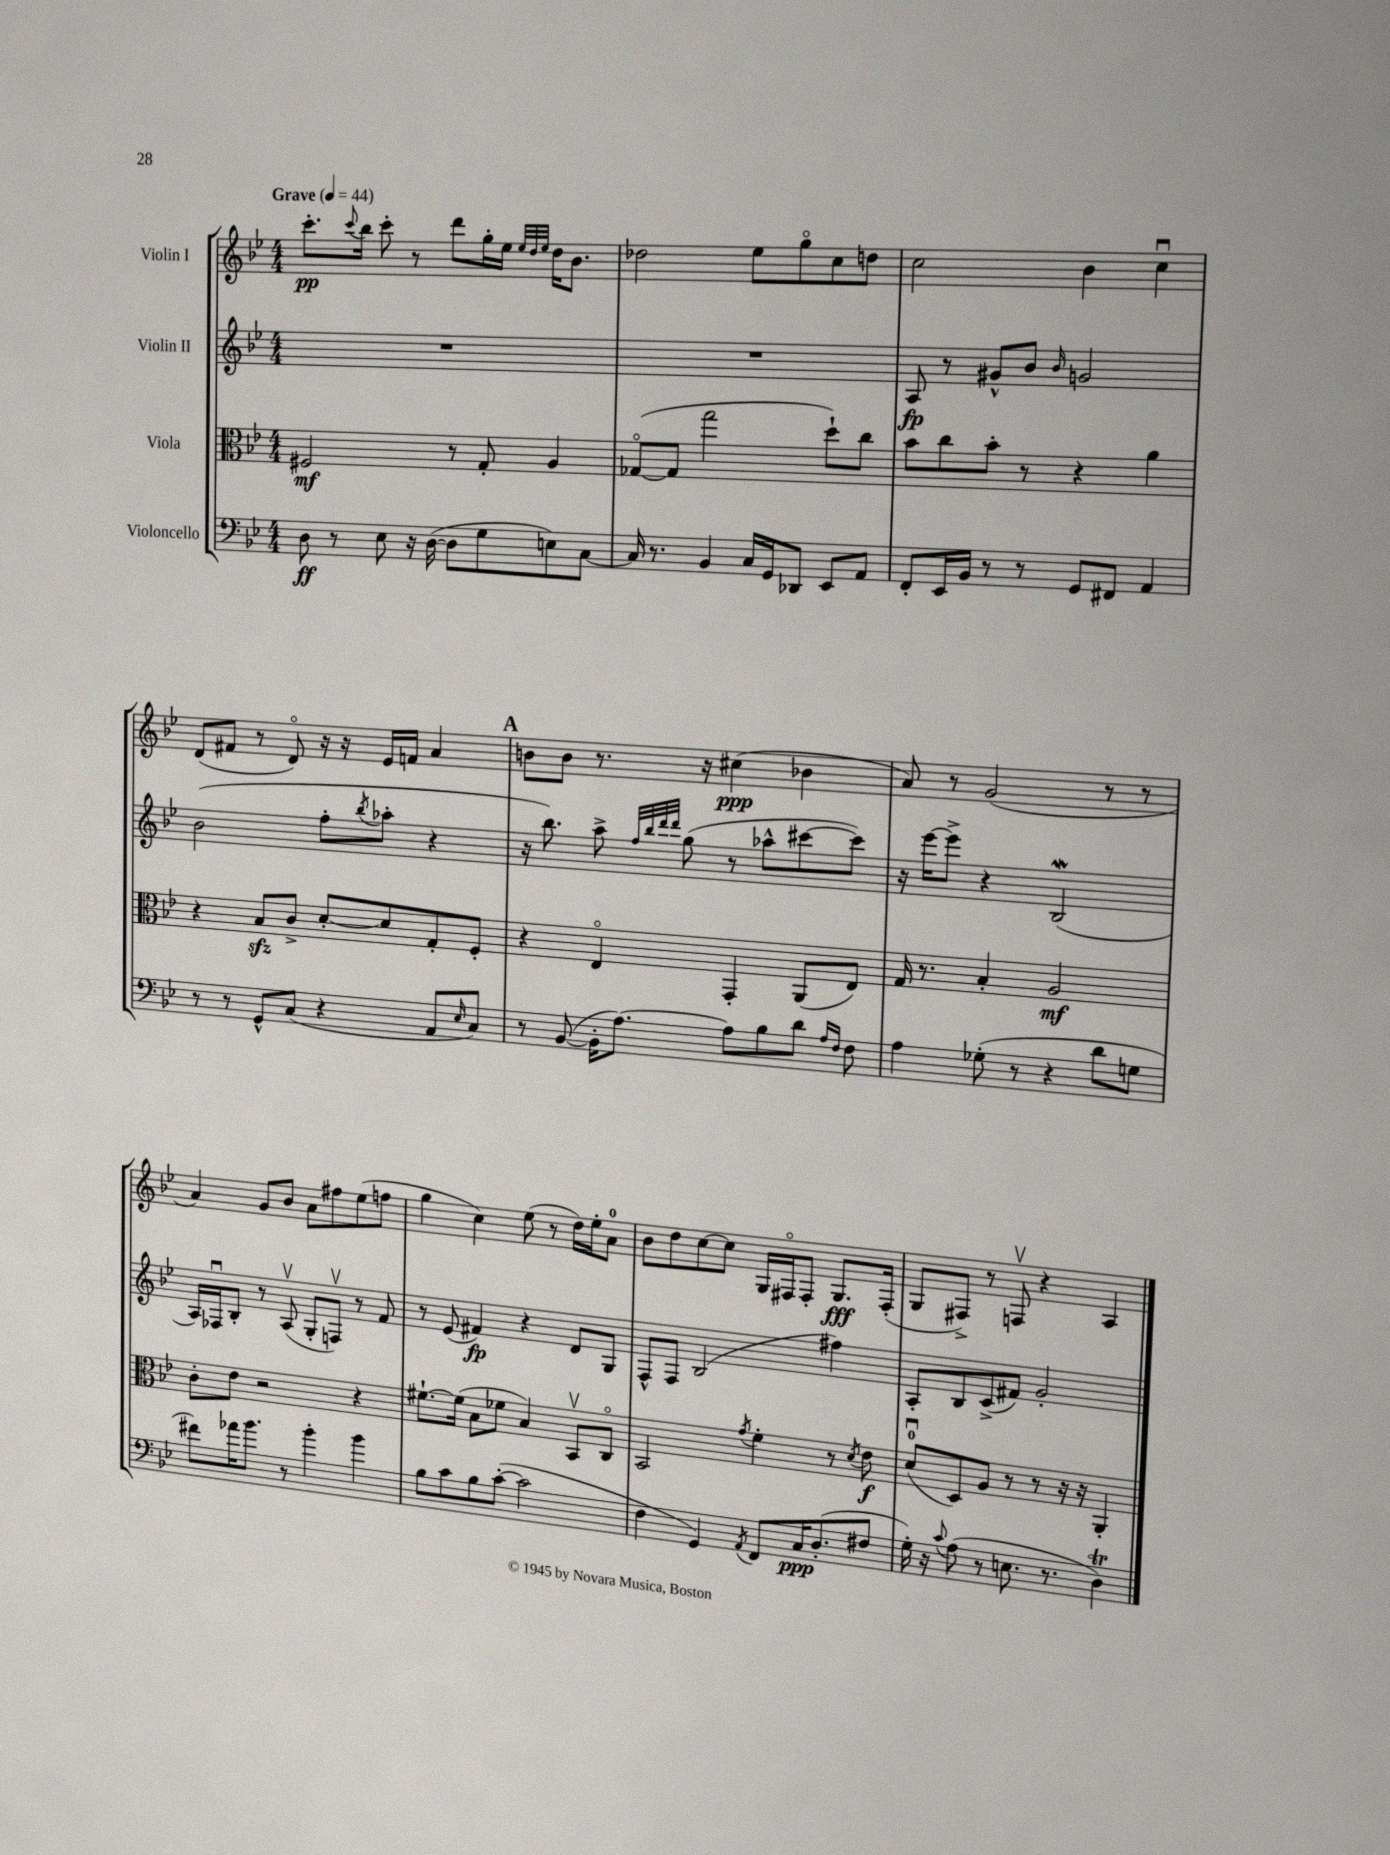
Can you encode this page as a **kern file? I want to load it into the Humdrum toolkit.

**kern	**kern	**kern	**kern
*staff4	*staff3	*staff2	*staff1
*clefF4	*clefC3	*clefG2	*clefG2
*k[b-e-]	*k[b-e-]	*k[b-e-]	*k[b-e-]
*M4/4	*M4/4	*M4/4	*M4/4
*MM44	*MM44	*MM44	*MM44
8D	2F#	1r	8.ccc'
8r	.	.	.
.	.	.	8qqccc
.	.	.	16bb-
8E-	.	.	8ccc'
16r	.	.	8r
([16D	.	.	.
8D]	8r	.	8ddd
8G	8G'	.	16gg'
.	.	.	16ee-
.	.	.	32qqee-
.	.	.	32qqdd
.	.	.	32qqee-
8E)	4A	.	16dd
.	.	.	8.b-
[8C	.	.	.
=	=	=	=
16C]	([8G-o	1r	2dd-
8.r	.	.	.
.	8G-]	.	.
4BB-	2gg	.	.
16C	.	.	8ee-
16GG	.	.	.
8DD-	.	.	8ggo
8EE-	8dd`)	.	8cc
8AA	8cc	.	8dd
=	=	=	=
8FF'	8b-	8A	2cc
16EE-	8cc	8r	.
16BB-	.	.	.
8r	8b-'	8g#^^	.
8r	8r	8b-	.
.	.	16qqb-	.
8GG	4r	2g	4b-
8FF#	.	.	.
4AA	4a	.	4ccu
=	=	=	=
8r	4r	(2b-	(8d
8r	.	.	8f#
8GG^^	8B-	.	8r
(8C	8c^	.	8do)
4r	[8d'	8ff'	16r
.	.	.	16r
.	.	8qbb-	.
.	8d]	8aa-'	16e-
.	.	.	16f
8AA	8G'	4r	4a
16qqE-	.	.	.
8C)	8F'	.	.
=	=	=	=
8r	4r	16r	8b
.	.	8.bb-)	.
([8BB-	.	.	8b
16BB-']	4E-o	8aa^	8.r
[8.A)	.	.	.
.	.	32qqff	.
.	.	32qqbb-	.
.	.	32qqddd	.
.	.	32qqddd	.
.	.	(8gg	.
.	.	.	16r
8A]	4GG'	8r	(4cc#
8B-	.	8aa-^^	.
8d	(8AA	[8ccc#	4b-
16qqA	.	.	.
16qqF	.	.	.
8F	8E-)	8ccc#])	.
=	=	=	=
4A	16G	16r	8a)
.	8.r	[16eee-	.
.	.	8eee-^]	8r
(8G-'	4B-'	4r	(2g
8r	.	.	.
4r	2A	(2B-	.
8d	.	.	8r
8G	.	.	8r
=	=	=	=
8f#)	8c'	16A)	4a)
.	.	16F-u	.
16a-	8e-	8B-'	.
8.b-	.	.	.
.	2r	8r	8g
8r	.	(8Av	8b-
4b-'	.	8G'	8a
.	.	8Fv)	8ff#
4b-	4r	8r	(8ee-
.	.	8f	8ff
=	=	=	=
8B-	[8.f#`	8r	4gg
8c	.	(8e-	.
.	(16f#]	.	.
8B-	8B-	4f#)	4cc)
([8c'	8f-	.	.
2c]	4B-)	4r	(8ee-
.	.	.	8r
.	8BB-v	8d	16dd)
.	.	.	16ee-'
.	8Co	8G	8a
=	=	=	=
4F	2BB-	8F^^	8b-
.	.	8F	8dd
4GG)	.	(2B-	[8cc
.	.	.	8cc]
8qAA	8qg	.	.
8FF	4f'	.	16G
.	.	.	16F#o
16C	.	.	8F#'
(8.D'	.	.	.
.	8r	4ff#)	8.G
.	8qd	.	.
8F#	8e-	.	.
.	.	.	(16F#'
=	=	=	=
16G')	(8du	8A'	8G
16r	.	.	.
8qqc	.	.	.
(8A	8D)	8B-	8F#^)
8r	8A	(8c^	8r
8.E	8r	8f#)	8Fv
.	8r	2g'	4r
8.r	.	.	.
.	16r	.	.
.	16r	.	.
4D)	4AA'	.	4A
==	==	==	==
*-	*-	*-	*-
